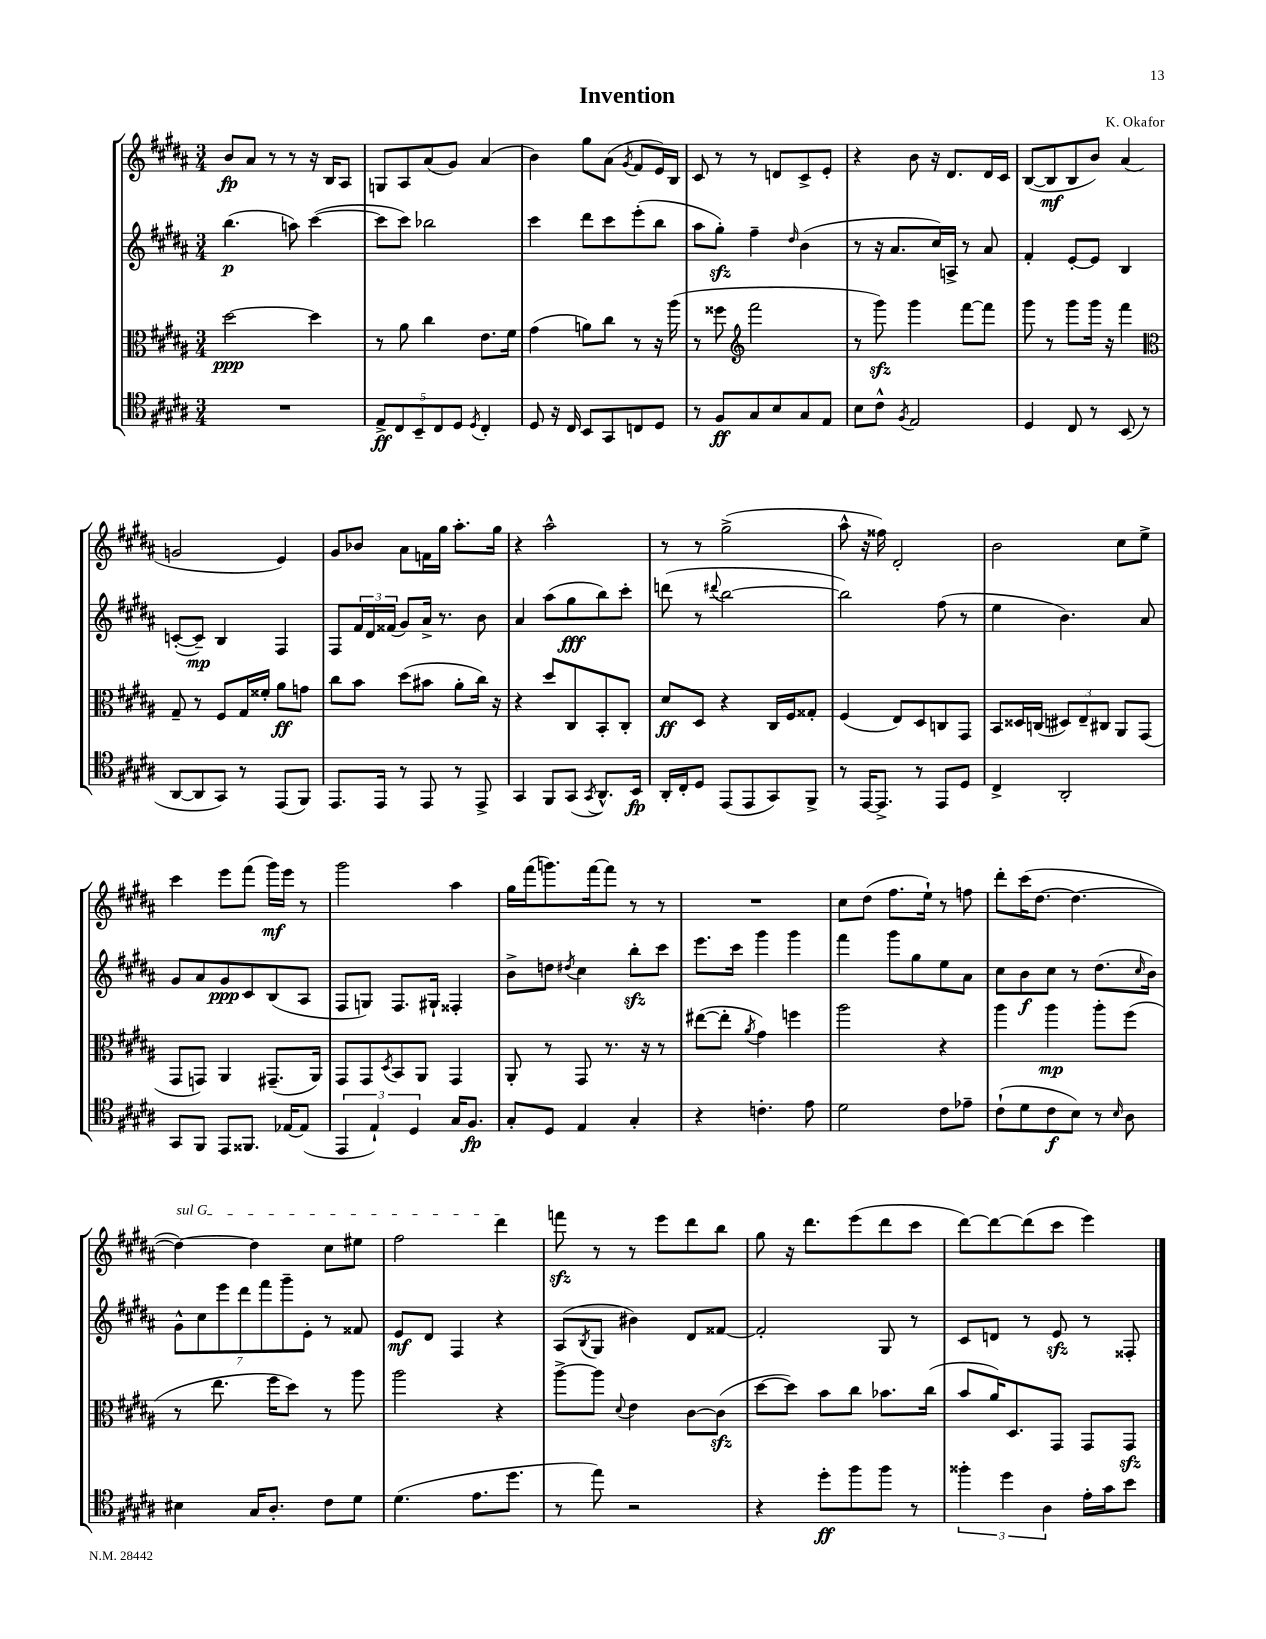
\header { title = "Invention" composer = "K. Okafor" }
<<
\new StaffGroup <<
\new Staff = "s0" {
    \clef treble \key b \major \numericTimeSignature \time 3/4
    b'8\fp ais'8 r8 r8 r16 b16 ais8 |
    g8 ais8 ais'8( gis'8) ais'4( |
    b'4) gis''8 ais'8( \acciaccatura { gis'8 } fis'8 e'16) b16 |
    cis'8 r8 r8 d'8 cis'8-> e'8-. |
    r4 b'8 r16 dis'8. dis'16 cis'16 |
    b8~( b8\mf b8 b'8) ais'4( |
    g'2 e'4) |
    gis'8 bes'8 ais'8 f'16 gis''16 ais''8.-. gis''16 |
    r4 ais''2-^ |
    r8 r8 gis''2->( |
    ais''8-^ r16 fisis''16) dis'2-. |
    b'2 cis''8 e''8-> |
    cis'''4 e'''8 fis'''8( gis'''16\mf) e'''16 r8 |
    gis'''2 ais''4 |
    gis''16 fis'''16( g'''8.) fis'''16~ fis'''8 r8 r8 |
    R2. |
    cis''8 dis''8( fis''8. e''16-!) r8 f''8 |
    dis'''8-. cis'''16( dis''8.~ dis''4.~ |
    \once \override TextSpanner.bound-details.left.text = \markup { \italic "sul G" } dis''4~\startTextSpan) dis''4 cis''8 eis''8 |
    fis''2 dis'''4\stopTextSpan |
    f'''8\sfz r8 r8 e'''8 dis'''8 b''8 |
    gis''8 r16 dis'''8. e'''8( dis'''8 cis'''8 |
    dis'''8~) dis'''8~ dis'''8( cis'''8 e'''4) \bar "|." |
}
\new Staff = "s1" {
    \clef treble \key b \major \numericTimeSignature \time 3/4
    b''4.\p( a''8) cis'''4~( |
    cis'''8 cis'''8) bes''2 |
    cis'''4 dis'''8 cis'''8 e'''8-.( b''8 |
    ais''8 gis''8-.\sfz) fis''4-- \grace { dis''16 } b'4( |
    r8 r16 ais'8. cis''16) a16-> r8 ais'8 |
    fis'4-. e'8~-. e'8 b4 |
    c'8~-.( c'8--\mp) b4 fis4 |
    fis8 \tuplet 3/2 { fis'16 dis'16 fisis'16( } gis'8) ais'16-> r8. b'8 |
    ais'4 ais''8( gis''8\fff b''8) cis'''8-. |
    d'''8( r8 \appoggiatura { dis'''8 } b''2~ |
    b''2) fis''8( r8 |
    e''4 b'4.) ais'8 |
    gis'8 ais'8 gis'8\ppp cis'8 b8( ais8 |
    fis8 g8) fis8. gis16-! fisis4-. |
    b'8-> d''8 \acciaccatura { dis''8 } cis''4 b''8-.\sfz cis'''8 |
    e'''8. cis'''16 gis'''4 gis'''4 |
    fis'''4 gis'''8 gis''8 e''8 ais'8 |
    cis''8 b'8\f cis''8 r8 dis''8.( \grace { cis''16 } b'16) |
    \tuplet 7/4 { gis'8-^ cis''8 e'''8 dis'''8 fis'''8 gis'''8-- e'8-. } r8 fisis'8 |
    e'8\mf dis'8 fis4 r4 |
    ais8( \acciaccatura { b8 } gis8 bis'4) dis'8 fisis'8~ |
    fisis'2-. gis8 r8 |
    cis'8 d'8 r8 e'8\sfz r8 fisis8-. \bar "|." |
}
\new Staff = "s2" {
    \clef alto \key b \major \numericTimeSignature \time 3/4
    dis''2~\ppp dis''4 |
    r8 ais'8 cis''4 e'8. fis'16 |
    gis'4( a'8) cis''8 r8 r16 ais''16( |
    r8 fisis''8 \clef treble fis'''2 |
    r8 gis'''8\sfz) gis'''4 fis'''8~ fis'''8 |
    gis'''8 r8 gis'''8 gis'''16 r16 fis'''4 |
    \clef alto gis8-- r8 fis8 gis16 fisis'16-. ais'8\ff g'8 |
    cis''8 b'8 dis''8( bis'8 ais'8-. cis''16) r16 |
    r4 dis''8 cis8 b,8-. cis8-. |
    dis'8\ff dis8 r4 cis16 fis16 gisis8-. |
    fis4( e8) dis8 c8 gis,8 |
    b,8 disis16 c16( \tuplet 3/2 { dis8) e8-- cis8 } ais,8 gis,8( |
    gis,8 g,8) ais,4 gis,8.--( ais,16) |
    gis,8 gis,8 \acciaccatura { dis8 } b,8 ais,8 gis,4 |
    ais,8-. r8 gis,8 r8. r16 r8 |
    eis''8~( eis''8-. \acciaccatura { ais'8 } gis'4) f''4 |
    ais''2 r4 |
    ais''4 ais''4\mp ais''8-. fis''8( |
    r8 e''8. fis''16 dis''8) r8 ais''8 |
    ais''2 r4 |
    ais''8~-> ais''8 \appoggiatura { dis'8 } e'4 cis'8~ cis'8\sfz( |
    dis''8~ dis''8) b'8 cis''8 bes'8. cis''16( |
    b'8 ais'16) dis8. gis,8 gis,8 gis,8\sfz \bar "|." |
}
\new Staff = "s3" {
    \clef tenor \key b \major \numericTimeSignature \time 3/4
    R2. |
    \tuplet 5/4 { e8->\ff cis8 b,8-- cis8 dis8 } \acciaccatura { dis8 } cis4-. |
    dis8 r16 cis16 b,8 gis,8 c8 dis8 |
    r8 fis8\ff gis8 b8 gis8 e8 |
    b8 cis'8-^ \acciaccatura { fis8 } e2 |
    dis4 cis8 r8 b,8( r8 |
    ais,8~ ais,8 gis,8) r8 e,8( fis,8) |
    e,8. e,16 r8 e,8 r8 e,8-> |
    gis,4 fis,8 gis,8( \acciaccatura { gis,8 } ais,8.-^) b,16\fp |
    ais,16-. cis16-. dis8 e,8( e,8 gis,8) fis,8-> |
    r8 e,16~ e,8.-> r8 e,8 dis8 |
    cis4-> ais,2-. |
    gis,8 fis,8 e,8 fisis,8. ees16~ ees8( |
    \tuplet 3/2 { e,4 e4-!) dis4 } gis16 fis8.\fp |
    gis8-. dis8 e4 gis4-. |
    r4 c'4.-. e'8 |
    dis'2 cis'8 ees'8-- |
    cis'8-!( dis'8 cis'8\f b8) r8 \grace { b16 } ais8 |
    bis4 gis16 ais8.-. cis'8 dis'8 |
    dis'4.( e'8. dis''8. |
    r8 e''8) r2 |
    r4 dis''8-.\ff fis''8 fis''8 r8 |
    \tuplet 3/2 { fisis''4-. dis''4 ais4 } e'16-. gis'16 b'8 \bar "|." |
}
>>
>>
\layout { \context { \Score \remove "Bar_number_engraver" } }
